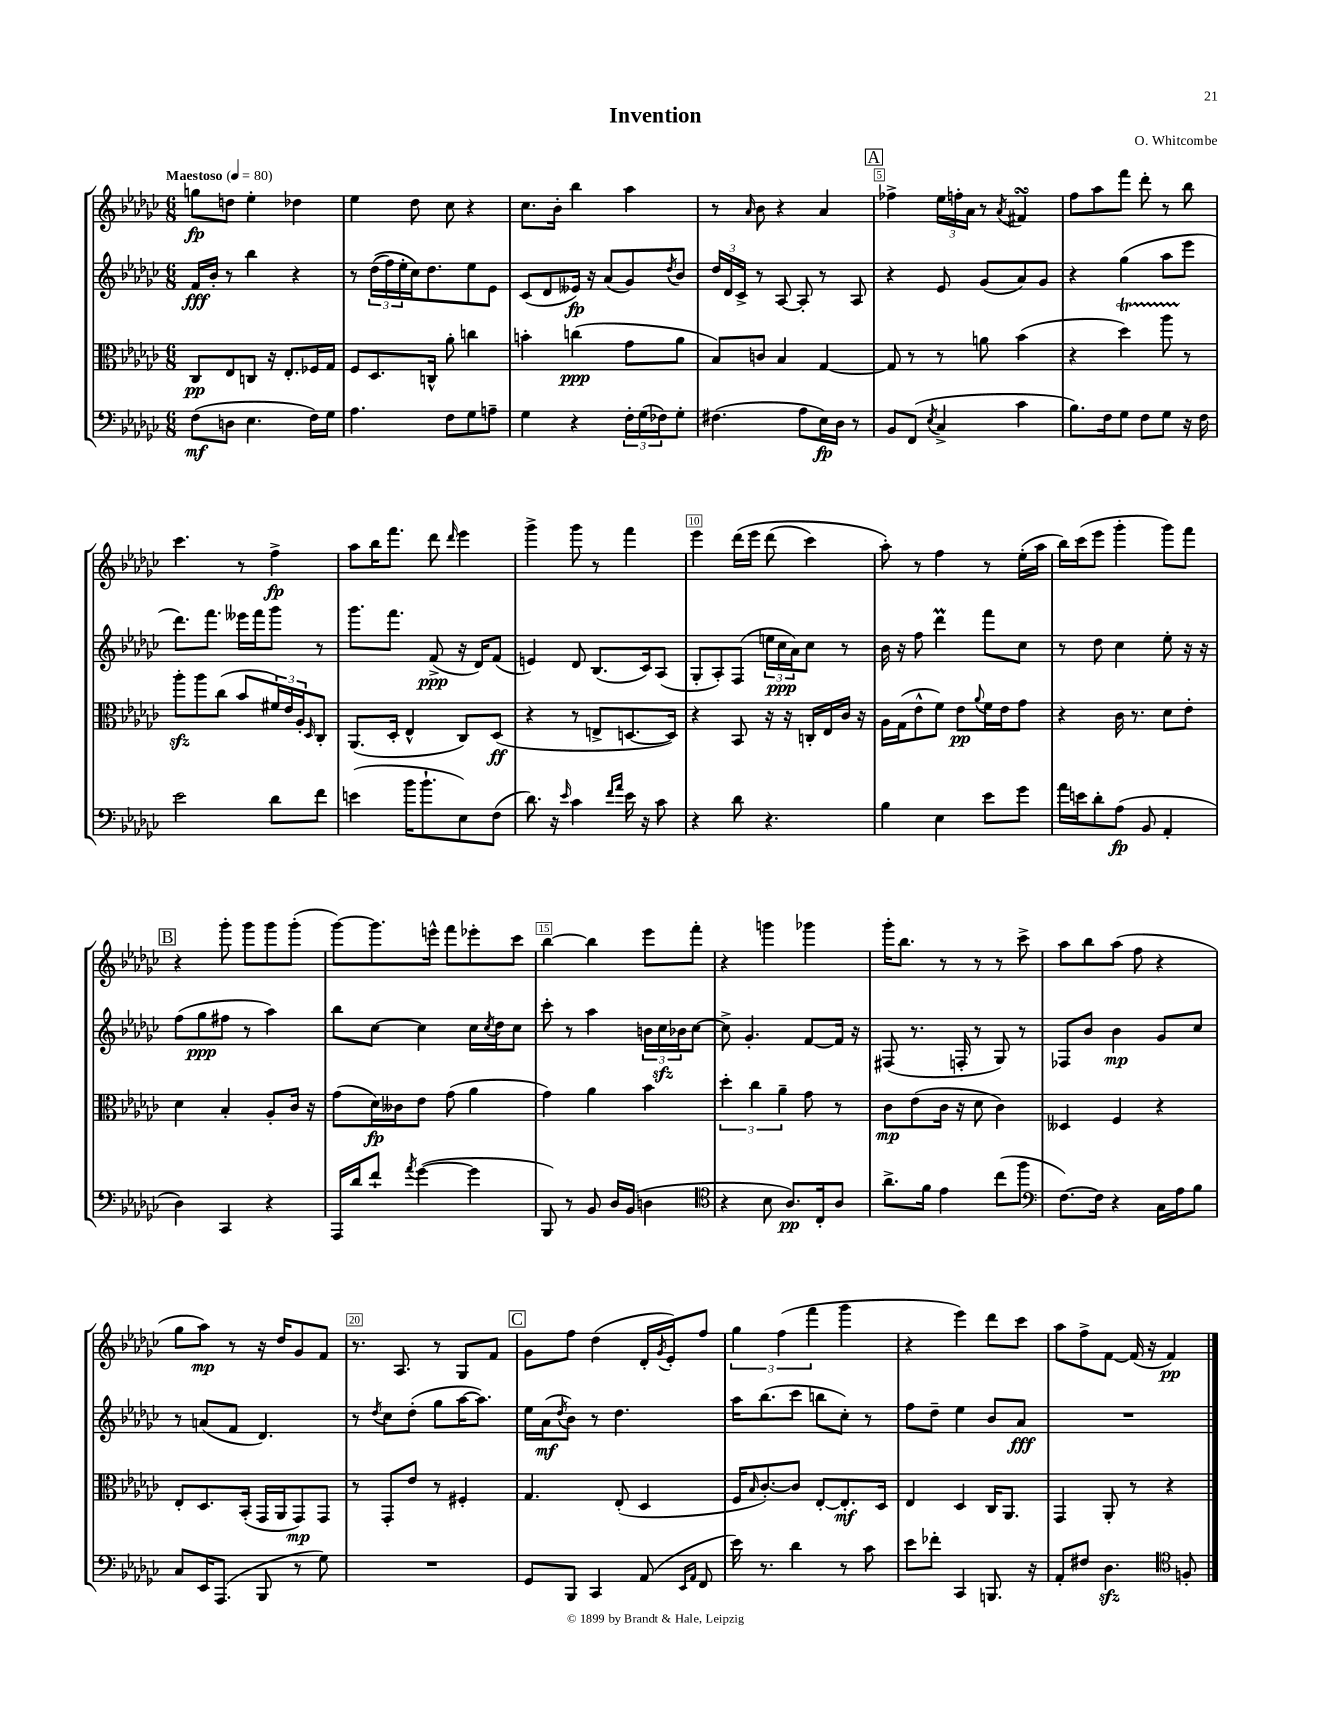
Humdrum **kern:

**kern	**kern	**kern	**kern
*staff4	*staff3	*staff2	*staff1
*clefF4	*clefC3	*clefG2	*clefG2
*k[b-e-a-d-g-c-]	*k[b-e-a-d-g-c-]	*k[b-e-a-d-g-c-]	*k[b-e-a-d-g-c-]
*M6/8	*M6/8	*M6/8	*M6/8
*MM80	*MM80	*MM80	*MM80
(8F\L	8C-/L	16f/LL	8gg\L
.	.	16b-'/JJ	.
8D\J	8E-/	8r	8dd\J
4.E-\	8C/J	4bb-\	4ee-'\
.	16r	.	.
.	8.E-'/L	.	.
.	.	4r	4dd-\
16F\LL)	16F-/L	.	.
16G-\JJ	16G-/JJ	.	.
=	=	=	=
4.A-\	8F/L	8r	4ee-\
.	8.D-/	&((24dd-\LL	.
.	.	24ff\)	.
.	.	24ee-'\	.
.	.	16cc-\J&)	8dd-\
.	16C^^/Jk	8.dd-\	.
8F\L	8a-'\	.	8cc-\
8G-\	4cc\	8ee-\	4r
8A~\J	.	8e-\J	.
=	=	=	=
4G-\	4b'\	(8c-/L	8.cc-\L
.	.	8d-/	.
.	.	.	16b-'\Jk
4r	(4cc\	16e--/Jk)	4bb-\
.	.	16r	.
.	.	(8a-/L	.
24F'\LL	8g-\L	8g-/)	4aa-\
(24G-\	.	.	.
24F-\J)	.	.	.
.	.	8qdd-/	.
8G-'\J	8a-\J	8b-/J	.
=	=	=	=
(4.F#\	8B-/L)	24dd-/LL	8r
.	.	24d-/	.
.	.	24c-^/JJ	.
.	.	.	16qqa-/
.	8c/J	8r	8b-\
.	4B-/	[8A-/	4r
8A-\L	.	8A-'/]	.
16E-\L)	[4G-/	8r	4a-/
16D-\JJ	.	.	.
8r	.	8A-/	.
=	=	=	=
8BB-/L	8G-/]	4r	4ff-^\
(8FF/J	8r	.	.
8qE-/	.	.	.
4C-^/	8r	8e-/	24ee-\LL
.	.	.	24ff'\
.	.	.	24a-\JJ
.	8a\	(8g-/L	8r
.	.	.	8qa-/
4c-\	(4b-\	8a-/)	4f#/
.	.	8g-/J	.
=	=	=	=
8.B-\L)	4r	4r	8ff\L
.	.	.	8aa-\
16F\k	.	.	.
8G-\J	4dd-\)	(4gg-\	8fff\J
8F\L	.	.	8ddd-'\
8G-\J	8aa-\	8aa-\L	8r
16r	8r	8eee-\J	8bb-\
16F\	.	.	.
=	=	=	=
2e-\	8aa-'\L	8.ddd-\L)	4.ccc-\
.	8aa-\	.	.
.	.	8.fff\J	.
.	(8cc-\J	.	.
.	8b-/L	16eee--\LL	8r
.	.	16fff\J	.
8d-\L	24f#/L)	8ggg-\J	4ff^\
.	24e-/	.	.
.	24A-'/J	.	.
.	16qqD-/	.	.
8f\J	8C-'/J	8r	.
=	=	=	=
(4e\	(8.AA-/L	8.ggg-\L	8aa-\L
.	.	.	16bb-\K
.	16D-'/Jk	8.fff\J	8.fff\J
16b-\LK	4E-^^/	.	.
8.b-`\	.	.	.
.	.	(8f^/	8ddd-\
.	.	.	16qqddd-/
8E-\)	8C-/L)	16r	4eee-\
.	.	16d-/LK)	.
(8F\J	(8D-/J	(8f/J	.
=	=	=	=
8.d-\)	4r	4e/)	4ggg-^\
16r	.	.	.
16qqe-/	.	.	.
4c-\	8r	8d-/	8ggg-\
.	8E^/L	(8.B-/L	8r
16qqf/LL	.	.	.
16qqa-/JJ	.	.	.
16e-\	[8.D/	.	4fff\
16r	.	16c-/k)	.
8c-\	.	(8A-/J	.
.	16D/]Jk)	.	.
=	=	=	=
4r	4r	8G-'/L	4eee-\
.	.	8A-'/)	.
8d-\	8BB-/	(8F/J	&(16ddd-\LL
.	.	.	16eee-\JJ
4.r	16r	24ee\LL	(8ddd-\
.	.	24cc-\	.
.	16r	.	.
.	.	24a-\J)	.
.	16C'/LL	8cc-\J	4ccc-\)
.	16E-/	.	.
.	16c-/JJ	8r	.
.	16r	.	.
=	=	=	=
4B-\	16A-\LL	16b-\	8aa-'\&)
.	(16G-\J	16r	.
.	8e-^^\	8ff\	8r
4E-\	8f\J)	4ddd-\	4ff\
.	8e-\L	.	.
.	8qqa-/	.	.
8e-\L	16f\L	8fff\L	8r
.	16e-\J	.	.
8g-\J	8g-\J	8cc-\J	(16ee-'\LL
.	.	.	16aa-\JJ
=	=	=	=
16a-\LL	4r	8r	16bb-\LL)
16e\J	.	.	(16ccc-\J
8d-'\	.	8dd-\	8eee-\J
(8A-\J	16c-\	4cc-\	4ggg-'\
.	8.r	.	.
8BB-/	.	.	.
4AA-'/	8d-\L	8ee-'\	8ggg-\L)
.	8e-'\J	16r	8fff\J
.	.	16r	.
=	=	=	=
4D-\)	4d-\	(8ff\L	4r
.	.	8gg-\	.
4CC-/	4B-'/	8ff#\J	8ggg-'\
.	.	8r	8ggg-\L
4r	8A-'/L	4aa-\)	8ggg-\
.	16c-/Jk	.	(8ggg-'\J
.	16r	.	.
=	=	=	=
16AAA-/LL	(8g-\L	8bb-\L	[8ggg-\L)
16d-/J	.	.	.
8f`/J	16d-\L)	[8cc-\J	8.ggg-\]
.	16c--\J	.	.
8qa-/	.	.	.
([4g-\	8e-\J	4cc-\]	.
.	.	.	16eee^^\Jk
.	(8g-\	.	8fff\L
4g-\]	4a-\	16cc-\LL	8eee-'\
.	.	8qcc-/	.
.	.	16dd-\J	.
.	.	8cc-\J	8ccc-\J
=	=	=	=
8BBB-/)	4g-\)	8ccc-'\	[4bb-\
8r	.	8r	.
8BB-/	4a-\	4aa-\	4bb-\]
16D-/LL	.	.	.
(16BB-/JJ	.	.	.
4D\	4b-\	24b\LL	8eee-\L
.	.	24cc-\	.
.	.	24b-\J	.
.	.	[8cc-\J	8fff'\J
=	=	=	=
*clefC4	*	*	*
4r	6dd-'\	8cc-^\]	4r
.	.	4.g-'/	.
.	6cc-\	.	.
8B-\	.	.	4ggg\
.	6a-~\	.	.
8.A-/L)	.	.	.
.	8g-\	[8f/L	4ggg-\
16C-'/k	.	.	.
8A-/J	8r	16f/]Jk	.
.	.	16r	.
=	=	=	=
8.a-^\L	8c-\L	(8F#/	16ggg-'\LK
.	.	.	8.bb-\J
.	(8e-\	8.r	.
16f\Jk	.	.	.
4e-\	16c-\Jk	.	8r
.	16r	16F'/	.
.	8d-\	8r	8r
(8cc-\L	4c-\)	8G-/)	8r
8ff\J	.	8r	8ccc-^\
=	=	=	=
*clefF4	*	*	*
[8.F\L)	4D--/	8F-/L	8aa-\L
.	.	8b-/J	8bb-\
16F\]Jk	.	.	.
4r	4F/	4b-\	(8aa-\J
.	.	.	8ff\
16C-\LL	4r	8g-/L	4r
16A-\J	.	.	.
8B-\J	.	8cc-/J	.
=	=	=	=
8C-/L	8E-'/L	8r	8gg-\L
16EE-/K	8.D-/	(8a/L	8aa-\J)
(8.AAA-/J	.	.	.
.	.	8f/J	8r
.	(16BB-'/Jk	.	.
8BBB-/	16GG-/LL	4.d-/)	16r
.	16AA-/J	.	16dd-/LK
8r	8GG-/)	.	8g-/
8G-\)	8GG-/J	.	8f/J
=	=	=	=
2.r	8r	8r	8.r
.	.	8qdd-/	.
.	8GG-'/L	8cc-\L	.
.	.	.	8.A-/
.	8e-/J	(8dd-'\J	.
.	8r	8gg-\L	8r
.	4F#'/	[16aa-\K	8G-/L
.	.	8.aa-\]J)	.
.	.	.	8f/J
=	=	=	=
8GG-/L	4.G-/	16ee-\LL	8g-\L
.	.	(16a-\J	.
.	.	8qdd-/	.
8BBB-/J	.	8b-\J)	8ff\J
4CC-/	.	8r	(4dd-\
.	(8E-'/	4.dd-\	.
(8AA-/	4D-/	.	16d-'/LL
.	.	.	8qg-/
.	.	.	16e-'/J)
16qqEE-/LL	.	.	.
16qqAA-/JJ	.	.	.
8FF/	.	.	8ff/J
=	=	=	=
16e-\)	16F/LK	16aa-\LK	6gg-\
.	16qqB-/	.	.
8.r	[8.c-'/)	(8.bb-\	.
.	.	.	(6ff\
4d-\	8c-/]J	8ccc-\J	.
.	.	.	6fff\
.	[8E-'/L	8bb\L	.
8r	8.E-'/]	8cc-'\J)	4ggg-\
8c-\	.	8r	.
.	16D-/Jk	.	.
=	=	=	=
8e-\L	4E-/	8ff\L	4r
8f-'\J	.	8dd-~\J	.
4CC-/	4D-/	4ee-\	4eee-\)
8.BBB/	16C-/LK	8b-/L	8ddd-\L
.	8.AA-/J	.	.
.	.	8a-/J	8ccc-\J
16r	.	.	.
=	=	=	=
8AA-'/L	4GG-/	2.r	8aa-\L
8F#/J	.	.	8ff^\
4.D-\	8AA-'/	.	[8f\J
.	8r	.	(16f/]
.	.	.	16r
.	4r	.	4f/)
*clefC4	*	*	*
8F'/	.	.	.
==	==	==	==
*-	*-	*-	*-
